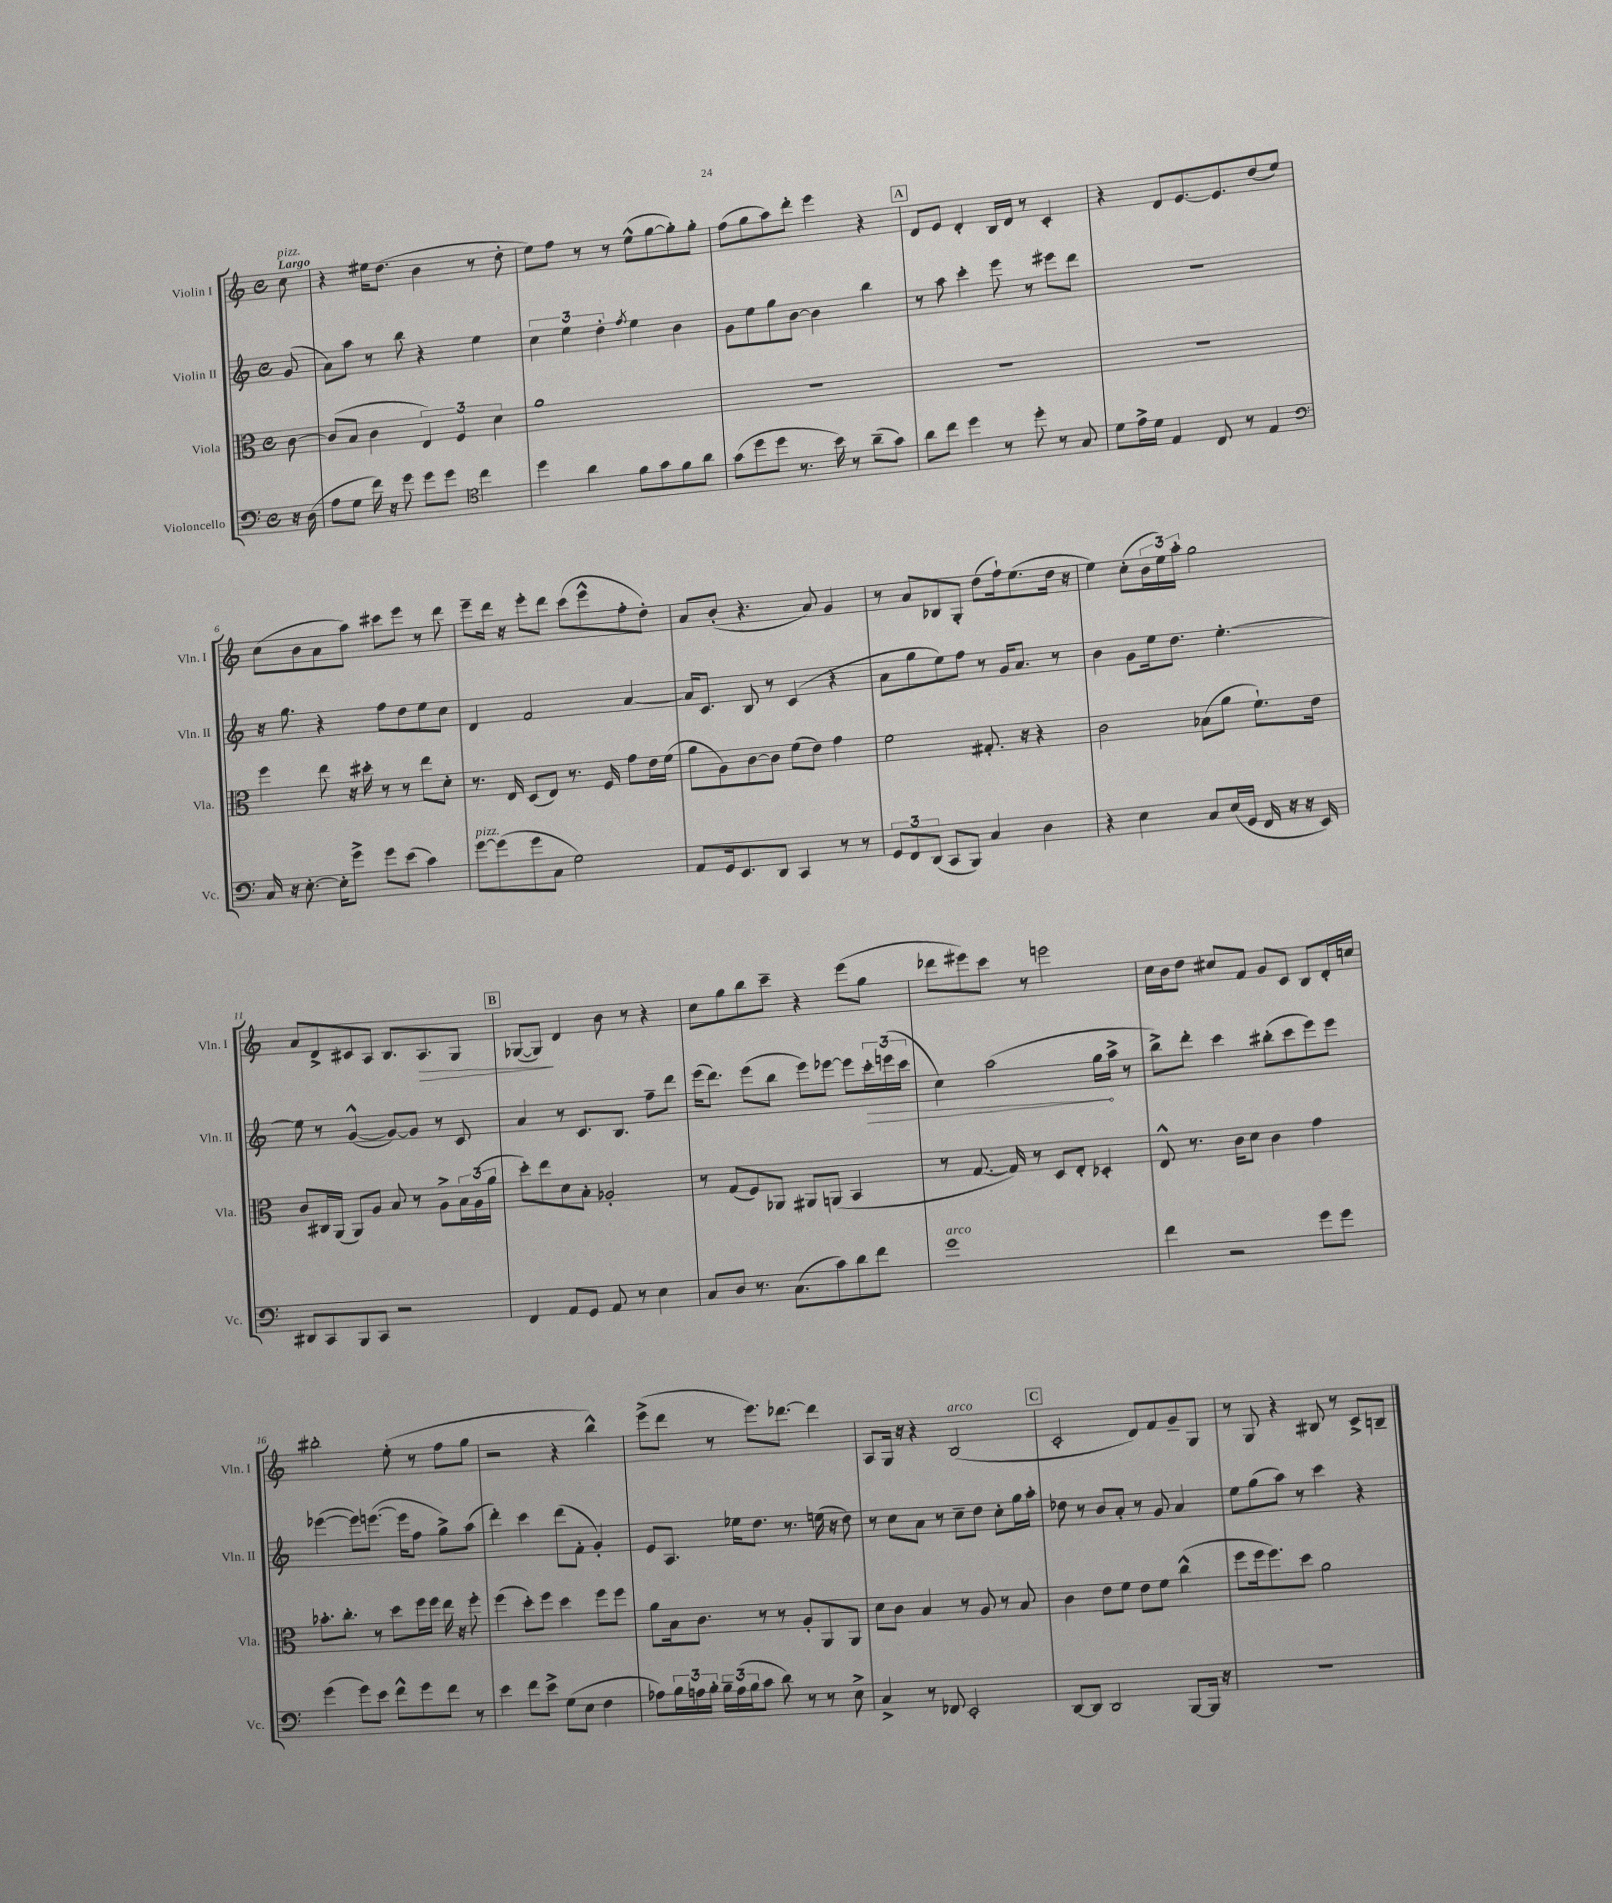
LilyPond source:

<<
\new StaffGroup <<
\new Staff = "s0" \with { instrumentName = "Violin I" shortInstrumentName = "Vln. I" } {
    \clef treble \key c \major \defaultTimeSignature \time 4/4 \partial 8 \tempo "Largo"
    c''8^\markup { \italic "pizz." } |
    r4 eis''16 d''8.( b'4 r8 d''8-. |
    e''8) f''8 r8 r8 e''8-^( g''8~ g''8-.) g''8-. |
    f''8( g''8 a''8) d'''8-. e'''4 r4 |
    \mark \markup { \box "A" } d'8 e'8 d'4-. b16 d'16 r8 c'4-. |
    r4 d'8 e'8.~ e'8. d''8( e''8) |
    c''8( b'8 a'8 a''8) cis'''8 e'''8 r8 d'''8 |
    e'''8-- d'''16 r16 e'''8-. d'''8 c'''8( e'''8-^ f''8-. d''8-.) |
    a'8 b'8-.( r4. a'8) g'4 |
    r8 a'8 bes8 g8-. d''8( f''16-!) e''8.( d''16 r16 |
    e''4) c''8-.( \tuplet 3/2 { b'16 e''16) a''16-. } g''2 |
    a'8 d'8-> cis'8 a8 b8. a8.\> g8 |
    \mark \markup { \box "B" } ges8~( ges8\!) d'4 b'8 r8 r4 |
    c''8 g''8 b''8 c'''8-- r4 e'''8( g''8 |
    des'''8 eis'''8) c'''8 r8 e'''2 |
    c''16 b'16 d''8 cis''8 f'8 g'8 c'8 b8 d'16-. c''16 |
    bis''2-. e''8-.( r8 f''8 g''8 |
    r2 r4 b''4-^) |
    e'''8->( d'''8 r8 e'''8.) des'''8.~ des'''4 |
    a8 g16 r16 r4 b2^\markup { \italic "arco" }( |
    \mark \markup { \box "C" } c'2-. d'8) f'8 g'8-- g8 |
    r8 g8 r4 bis8 r8 c'8-> b8-- \bar "|." |
}
\new Staff = "s1" \with { instrumentName = "Violin II" shortInstrumentName = "Vln. II" } {
    \clef treble \key c \major \defaultTimeSignature \time 4/4 \partial 8
    g'8( |
    a'8) a''8 r8 b''8 r4 e''4 |
    \tuplet 3/2 { c''4 e''4 d''4-. } \acciaccatura { f''8 } e''4 b'4 |
    g'8 e''8 g''8 b'8~ b'4 b''4 |
    \mark \markup { \box "A" } r8 a''8 c'''4-. e'''8 r8 eis'''8 d'''8 |
    R1 |
    r16 g''8. r4 f''8 d''8 e''8 c''8 |
    d'4 f'2 a'4~ |
    a'16 c'8. b8 r8 c'4( r4 |
    a'8 g''8 e''8) f''8 r8 g'16 a'8. r8 |
    b'4 g'8 e''16 d''8. e''4.~-. |
    e''8 r8 g'4~-^( g'8~) g'8 r8 c'8 |
    \mark \markup { \box "B" } a'4 r8 c'8. b8. f''8-- d'''8 |
    e'''16( d'''8.) e'''8( b''8 e'''8) ees'''8~ ees'''8 \tuplet 3/2 { \once \override Hairpin.circled-tip = ##t c'''16-.\> e'''16( c'''16 } |
    c''4) a''2( g''16\! a''16-> r8 |
    b''8->) d'''8-. c'''4 bis''8-.( c'''8 e'''8) e'''8 |
    ees'''4~( ees'''8) e'''8.~( e'''16 f''8 g''8->) a''8( |
    d'''4-.) c'''4 d'''8( f'8-. g'4-.) |
    e'8 a8. ees''16 d''8. r8. e''16( r16 d''8) |
    r8 c''8 a'8 r8 c''8-- d''8 c''8-. g''16 a''16-. |
    \mark \markup { \box "C" } des''8 r8 b'8 a'8-. r8 g'8 a'4 |
    e''8 g''8( a''8) r8 c'''4 r4 \bar "|." |
}
\new Staff = "s2" \with { instrumentName = "Viola" shortInstrumentName = "Vla." } {
    \clef alto \key c \major \defaultTimeSignature \time 4/4 \partial 8
    c'8~ |
    c'8( b8 c'4 \tuplet 3/2 { e4) f4 d'4 } |
    a'1 |
    R1 |
    \mark \markup { \box "A" } R1 |
    R1 |
    f''4 e''8 r16 dis''16-. r8 r8 e''8 d'8-. |
    r8. e16 d8( e8) r8. f16 g'8 e'16 f'16( |
    a'8 a8) c'8~ c'8 f'8( e'8) g'4 |
    f'2 gis8.-. r16 r4 |
    c'2 bes8( a'8 f'8.-!) e'16 |
    c'8 cis16 a,16( a,8) a8 b8 r8 a8-> \tuplet 3/2 { b16 a16( a'16 } |
    \mark \markup { \box "B" } d''8-.) e''8 d'8 b8-. aes2-. |
    r8 g8( f8) aes,8 ais,8 a,8( b,4 |
    r8 g8.~ g16) r8 d8 e8-. des4-. |
    e8-^ r8. c'16 d'8 c'4 g'4 |
    bes'8.-. c''8.-. r8 d''8 f''16 f''16 e''16 r16 f''8-. |
    f''4( d''8-.) f''8 d''4 f''8 f''8 |
    a'8 b16 c'8. r8 r8 a8-. a,8 a,8 |
    d'8 c'8 b4 r8 a8 r8 b8 |
    \mark \markup { \box "C" } c'4 e'8 f'8 e'8 f'8 c''4-^( |
    f''8 f''16 f''8.) d''8 a'2 \bar "|." |
}
\new Staff = "s3" \with { instrumentName = "Violoncello" shortInstrumentName = "Vc." } {
    \clef bass \key c \major \defaultTimeSignature \time 4/4 \partial 8
    r16 d16( |
    a8 g8 f'16) r16 g'8 g'8 g'8 \clef tenor c''4 |
    d''4 a'4 f'8 g'8 f'8 a'8 |
    g'8( d''8 d''8 r8. b'16) r8 a'8--( g'8) |
    \mark \markup { \box "A" } a'8 c''8 d''4 r8 d''8-. r8 g8 |
    d'8 e'16-> d'16 e4 c8 r8 e4 |
    \clef bass c16 r16 e8.~-. e16-. g'8-> g'8 e'8( c'4) |
    g'8~^\markup { \italic "pizz." } g'8( g'8 c8 g2) |
    a,8 g,16 e,8. d,8 c,4 r8 r8 |
    \tuplet 3/2 { g,8 f,8 d,8( } c,8 b,,8) c4 d4 |
    r4 e4 c8 e16( g,16 f,16 r16 r16 e,16) |
    dis,8 c,8 b,,8 c,8 r2 |
    \mark \markup { \box "B" } f,4 a,8 g,8 a,8 r8 e4 |
    c8 d8 r8. c8.( c'8) d'8 f'8 |
    g'1^\markup { \italic "arco" } |
    f'4 r2 g'8 g'8 |
    g'4( g'8) e'8 f'8-^ g'8 f'8 r8 |
    e'4 f'8 e'8-> g8( e8 f4 |
    aes8) \tuplet 3/2 { b16 a16 b16-. } \tuplet 3/2 { b16-- a16( b16 } c'8 d'8) r8 r8 e8-> |
    c4-> r8 fes,8 e,2-. |
    \mark \markup { \box "C" } d,8~ d,8 d,2 b,,8~ b,,16 r16 |
    R1 \bar "|." |
}
>>
>>
